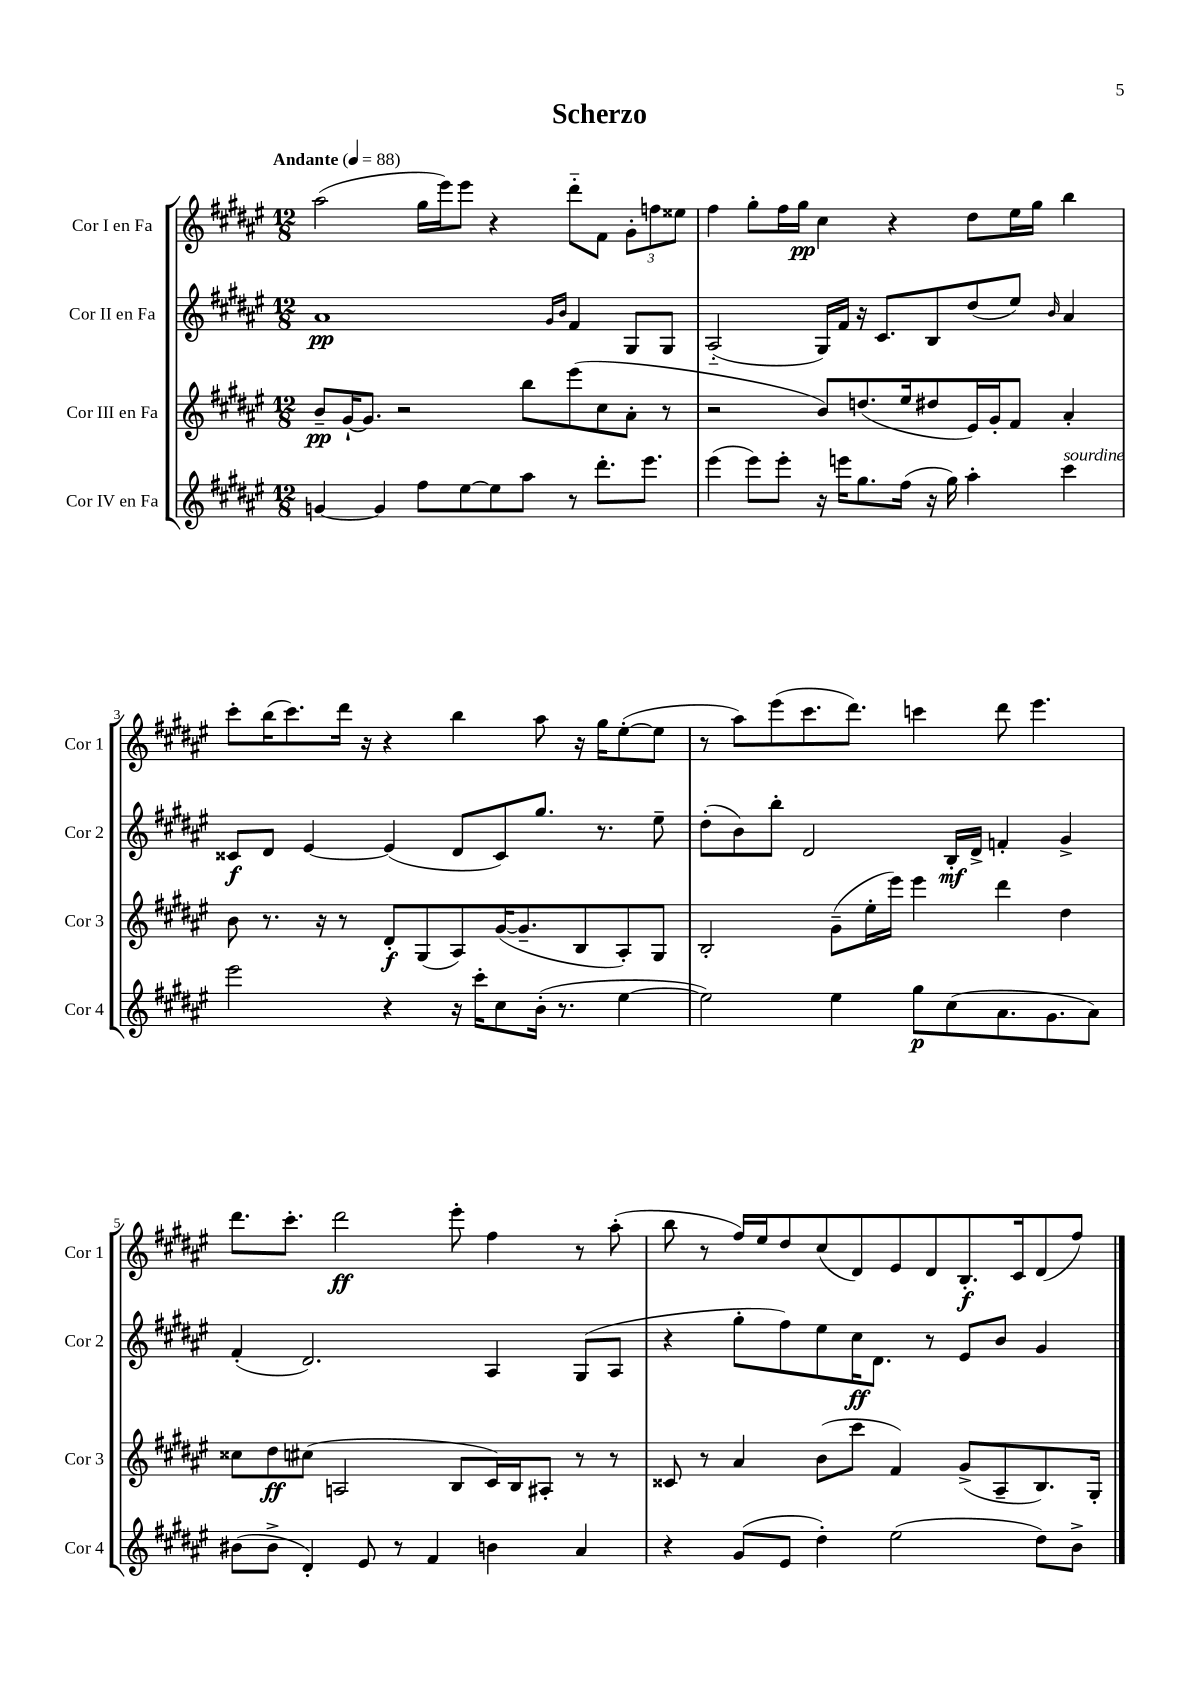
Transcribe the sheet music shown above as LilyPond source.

\header { title = "Scherzo" }
<<
\new StaffGroup <<
\new Staff = "s0" \with { instrumentName = "Cor I en Fa" shortInstrumentName = "Cor 1" } {
    \clef treble \key fis \major \numericTimeSignature \time 12/8 \tempo "Andante" 4 = 88
    \autoBeamOff ais''2( gis''16[ eis'''16) eis'''8] r4 dis'''8[-_ fis'8] \tuplet 3/2 { gis'8[-. f''8 eisis''8] } |
    fis''4 gis''8[-. fis''16 gis''16]\pp cis''4 r4 dis''8[ eis''16 gis''16] b''4 |
    cis'''8[-. b''16( cis'''8.) dis'''16] r16 r4 b''4 ais''8 r16 gis''16[ eis''8~-.( eis''8] |
    r8 ais''8[) eis'''8( cis'''8. dis'''8.]) c'''4 dis'''8 eis'''4. |
    dis'''8.[ cis'''8.]-. dis'''2\ff eis'''8-. fis''4 r8 ais''8-.( |
    b''8 r8 fis''16[) eis''16 dis''8 cis''8( dis'8) eis'8 dis'8 b8.-.\f cis'16 dis'8( fis''8]) \bar "|." |
}
\new Staff = "s1" \with { instrumentName = "Cor II en Fa" shortInstrumentName = "Cor 2" } {
    \clef treble \key fis \major \numericTimeSignature \time 12/8
    \autoBeamOff ais'1\pp \grace { gis'16[ b'16] } fis'4 gis8[ gis8] |
    ais2-_( gis16[) fis'16] r16 cis'8.[ b8 dis''8( eis''8]) \grace { b'16 } ais'4 |
    cisis'8[\f dis'8] eis'4~ eis'4( dis'8[ cisis'8) gis''8.] r8. eis''8-- |
    dis''8[-.( b'8) b''8]-. dis'2 b16[-.\mf dis'16]-> f'4-. gis'4-> |
    fis'4-.( dis'2.) ais4 gis8[( ais8] |
    r4 gis''8[-. fis''8) eis''8 cis''16\ff dis'8.] r8 eis'8[ b'8] gis'4 \bar "|." |
}
\new Staff = "s2" \with { instrumentName = "Cor III en Fa" shortInstrumentName = "Cor 3" } {
    \clef treble \key fis \major \numericTimeSignature \time 12/8
    \autoBeamOff b'8[--\pp gis'16~-! gis'8.] r2 b''8[ eis'''8( cis''8 ais'8]-. r8 |
    r2 b'8[) d''8.( eis''16 dis''8 eis'16) gis'16-. fis'8] ais'4-. |
    b'8 r8. r16 r8 dis'8[-.\f gis8( ais8) gis'16~( gis'8.-- b8 ais8-.) gis8] |
    b2-. gis'8[--( eis''16-. eis'''16]) eis'''4 dis'''4 dis''4 |
    cisis''8[ dis''8\ff cis''8]( a2 b8[ cis'16) b16 ais8]-. r8 r8 |
    cisis'8 r8 ais'4 b'8[( cis'''8] fis'4) gis'8[->( ais8-- b8.) gis16]-. \bar "|." |
}
\new Staff = "s3" \with { instrumentName = "Cor IV en Fa" shortInstrumentName = "Cor 4" } {
    \clef treble \key fis \major \numericTimeSignature \time 12/8
    \autoBeamOff g'4~ g'4 fis''8[ eis''8~ eis''8 ais''8] r8 dis'''8.[-. eis'''8.] |
    eis'''4( eis'''8[) eis'''8]-. r16 e'''16[ gis''8. fis''16]( r16 gis''16) ais''4-. cis'''4^\markup { \italic "sourdine" } |
    eis'''2 r4 r16 cis'''16[-. cis''8 b'16]-.( r8. eis''4~ |
    eis''2) eis''4 gis''8[\p cis''8( ais'8. gis'8. ais'8]) |
    bis'8[( bis'8]-> dis'4-.) eis'8 r8 fis'4 b'4 ais'4 |
    r4 gis'8[( eis'8] dis''4-.) eis''2( dis''8[) b'8]-> \bar "|." |
}
>>
>>
